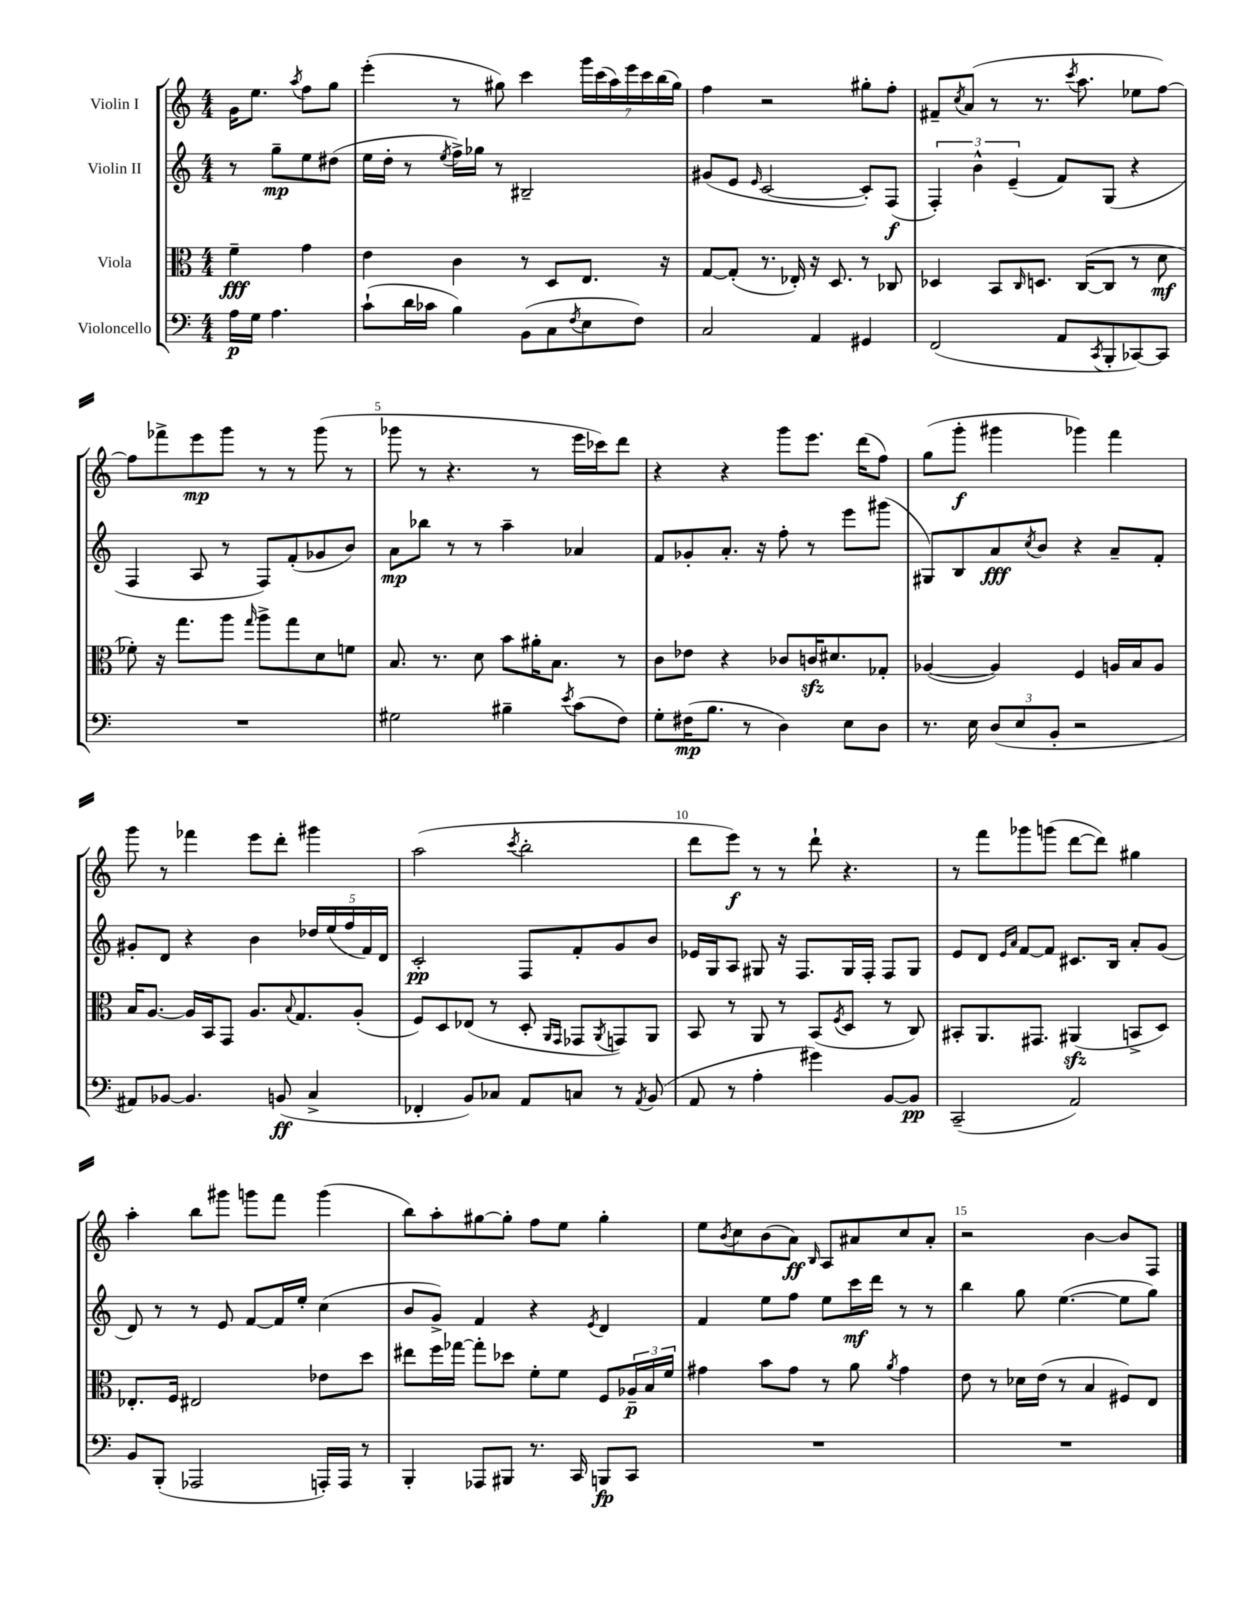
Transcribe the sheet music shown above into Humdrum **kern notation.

**kern	**dynam	**kern	**dynam	**kern	**dynam	**kern	**dynam
*part4	*part4	*part3	*part3	*part2	*part2	*part1	*part1
*staff4	*staff4	*staff3	*staff3	*staff2	*staff2	*staff1	*staff1
*I"Violoncello	*	*I"Viola	*	*I"Violin II	*	*I"Violin I	*
*clefF4	*	*clefC3	*	*clefG2	*	*clefG2	*
*k[]	*	*k[]	*	*k[]	*	*k[]	*
*M4/4	*	*M4/4	*	*M4/4	*	*M4/4	*
=	=	=	=	=	=	=	=
16A\LL	p	4f~\	fff	8r	.	16g\KL	.
16G\JJ	.	.	.	.	.	8.ee\J	.
4.A\	.	.	.	8gg~\L	mp	.	.
.	.	.	.	.	.	8qaa/	.
.	.	4g\	.	8ee\	.	8ff\L	.
.	.	.	.	(8dd#X\J	.	8gg\J	.
=1	=1	=1	=1	=1	=1	=1	=1
(8c`\L	.	4e\	.	16ee\LL	.	(4eee'\	.
.	.	.	.	16dd'\JJ	.	.	.
16d\L	.	.	.	8r	.	.	.
16c-X\JJ	.	.	.	.	.	.	.
.	.	.	.	8qee/	.	.	.
4B\)	.	4c\	.	16ff^\LL)	.	8r	.
.	.	.	.	16gg-X\JJ	.	.	.
.	.	.	.	8r	.	8gg#X\)	.
(8BB\L	.	8r	.	2B#X~/	.	4ccc\	.
8C\	.	8D/L	.	.	.	.	.
8qF/	.	.	.	.	.	.	.
8E\	.	8.E/J	.	.	.	28ggg\LL	.
.	.	.	.	.	.	(28ccc\	.
.	.	.	.	.	.	28aa\)	.
.	.	.	.	.	.	28eee\	.
8F\J)	.	.	.	.	.	.	.
.	.	.	.	.	.	28ccc\	.
.	.	.	.	.	.	(28bb\	.
.	.	16r	.	.	.	.	.
.	.	.	.	.	.	28gg#\JJ)	.
=2	=2	=2	=2	=2	=2	=2	=2
2C/	.	[8G/L	.	(8g#X/L	.	4ff\	.
.	.	(8G'/J]	.	8e/J	.	.	.
.	.	.	.	16qqe/	.	.	.
.	.	8.r	.	[2c/	.	2r	.
.	.	16E-X'/)	.	.	.	.	.
4AA/	.	16r	.	.	.	.	.
.	.	8.D/	.	.	.	.	.
4GG#X/	.	8r	.	8c'/L])	.	8gg#X'\L	.
.	.	8C-X/	.	(8F/J	f	8ff'\J	.
=3	=3	=3	=3	=3	=3	=3	=3
(2FF/	.	4D-X/	.	6F'/)	.	8f#X~/L	.
.	.	.	.	.	.	8qcc/	.
.	.	.	.	.	.	(8a/J	.
.	.	.	.	6b^^\	.	.	.
.	.	8BB/L	.	.	.	8r	.
.	.	.	.	(6e~/	.	.	.
.	.	16qqC/	.	.	.	.	.
.	.	8.Dn/J	.	.	.	8.r	.
8AA/L	.	.	.	8f/L)	.	.	.
.	.	.	.	.	.	8qccc/	.
.	.	([16C/KL	.	.	.	8.aa\	.
8qCC/	.	.	.	.	.	.	.
8BBB'/	.	8C/J]	.	(8G/J	.	.	.
[8CC-X/)	.	8r	.	4r	.	8ee-X\L	.
8CC-/J]	.	8d\	mf	.	.	[8ff\J)	.
!!LO:LB:g=z
=4	=4	=4	=4	=4	=4	=4	=4
1r	.	8f-X'\)	.	4F/	.	8ff\L]	.
.	.	16r	.	.	.	8fff-X^\	.
.	.	8.gg\L	.	.	.	.	.
.	.	.	.	8A/	.	8eee\	mp
.	.	8aa\J	.	8r	.	8ggg\J	.
.	.	16qqgg/	.	.	.	.	.
.	.	8aa^\L	.	8F/L)	.	8r	.
.	.	8gg\	.	(8f'/	.	8r	.
.	.	8d\	.	8g-X/	.	(8ggg\	.
.	.	8fn\J	.	8b/J)	.	8r	.
=5	=5	=5	=5	=5	=5	=5	=5
2G#X\	.	8.B/	.	8a\L	mp	8ggg-X\	.
.	.	.	.	8bb-X\J	.	8r	.
.	.	8.r	.	.	.	.	.
.	.	.	.	8r	.	4.r	.
.	.	8d\	.	8r	.	.	.
4B#X~\	.	8b\L	.	4aa~\	.	.	.
.	.	16a#X'\K	.	.	.	8r	.
.	.	8.B\J	.	.	.	.	.
8qe/	.	.	.	.	.	.	.
(8c\L	.	.	.	4a-X/	.	16eee\LL	.
.	.	.	.	.	.	16ccc-X\J)	.
8F\J)	.	8r	.	.	.	8ddd\J	.
=6	=6	=6	=6	=6	=6	=6	=6
8G'\L	.	8c\L	.	8f/L	.	4r	.
(16F#X\K	mp	8e-X\J	.	8g-X'/	.	.	.
8.B\J	.	.	.	.	.	.	.
.	.	4r	.	8.a'/J	.	4r	.
8r	.	.	.	.	.	.	.
.	.	.	.	16r	.	.	.
4D\)	.	8c-X/L	.	8ff'\	.	8ggg\L	.
.	.	16cnzz/K	.	8r	.	8.eee\J	.
.	.	8.d#X/	.	.	.	.	.
8E\L	.	.	.	8eee\L	.	.	.
.	.	.	.	.	.	(16ddd\KL	.
8D\J	.	8G-X'/J	.	(8ggg#X\J	.	8ff\J)	.
=7	=7	=7	=7	=7	=7	=7	=7
8.r	.	([4A-X/	.	8G#X/L)	.	(8gg\L	.
.	.	.	.	8B/	.	8ggg'\J	f
16E\	.	.	.	.	.	.	.
(12D/L	.	4A-/])	.	8a/	fff	4ggg#X\	.
12E/	.	.	.	.	.	.	.
.	.	.	.	8qcc/	.	.	.
.	.	.	.	8b/J	.	.	.
12BB'/J	.	.	.	.	.	.	.
2r	.	4F/	.	4r	.	4ggg-X\)	.
.	.	16An/LL	.	8a~/L	.	4fff\	.
.	.	16B/J	.	.	.	.	.
.	.	8A/J	.	8f'/J	.	.	.
!!LO:LB:g=z
=8	=8	=8	=8	=8	=8	=8	=8
8AA#X/L)	.	16B/KL	.	8g#X'/L	.	8ggg\	.
.	.	[8.A/J	.	.	.	.	.
[8BB-X/J	.	.	.	8d/J	.	8r	.
4.BB-/]	.	16A/LL]	.	4r	.	4fff-X\	.
.	.	16BB/J	.	.	.	.	.
.	.	8GG/J	.	.	.	.	.
.	.	8.A/L	.	4b\	.	8eee\L	.
(8BBn/	ff	.	.	.	.	8ddd'\J	.
.	.	8qqB/	.	.	.	.	.
.	.	8.G/	.	.	.	.	.
4C^/	.	.	.	20dd-X/LL	.	4ggg#X\	.
.	.	.	.	(20ee/	.	.	.
.	.	.	.	20ff/	.	.	.
.	.	(8A'/J	.	.	.	.	.
.	.	.	.	20f/)	.	.	.
.	.	.	.	20d/JJ	.	.	.
=9	=9	=9	=9	=9	=9	=9	=9
4FF-X'/	.	8F/L)	.	2c'/	pp	(2aa\	.
.	.	8D/	.	.	.	.	.
8BB/L)	.	(8E-X/J	.	.	.	.	.
8C-X/J	.	8r	.	.	.	.	.
.	.	.	.	.	.	8qccc/	.
8AA/L	.	8D'/	.	8F/L	.	2bb'\	.
.	.	16qqAA/LL	.	.	.	.	.
.	.	16qqGG/JJ	.	.	.	.	.
8Cn/J	.	8GG-X/L	.	8f'/	.	.	.
.	.	8qAA/	.	.	.	.	.
8r	.	8GGn/)	.	8g/	.	.	.
8qAA/	.	.	.	.	.	.	.
(8BB/	.	8AA/J	.	8b/J	.	.	.
=10	=10	=10	=10	=10	=10	=10	=10
8AA/	.	8BB/	.	16e-X/LL	.	8ddd\L	.
.	.	.	.	16G/J	.	.	.
8r	.	8r	.	8A/J	.	8eee\J)	f
4A'\	.	8AA/	.	8G#X/	.	8r	.
.	.	8r	.	16r	.	8r	.
.	.	.	.	8.F/L	.	.	.
4g#X\)	.	(8BB/L	.	.	.	8ddd`\	.
.	.	8qF/	.	.	.	.	.
.	.	8D/J	.	16G#/L	.	4.r	.
.	.	.	.	16F'/JJ	.	.	.
[8BB/L	.	8r	.	8F/L	.	.	.
8BB/J]	pp	8C/)	.	8G#/J	.	.	.
=11	=11	=11	=11	=11	=11	=11	=11
(2CC~/	.	8BB#X'/L	.	8e/L	.	8r	.
.	.	8.AA/	.	8d/J	.	8fff\L	.
.	.	.	.	16qqe/LL	.	.	.
.	.	.	.	16qqa/JJ	.	.	.
.	.	.	.	[8f/L	.	8ggg-X\	.
.	.	8.GG#X/J	.	.	.	.	.
.	.	.	.	8f/J]	.	(8gggn\J	.
2AA/)	.	(4AA#Xzz/	.	8.c#X/L	.	[8ddd\L	.
.	.	.	.	.	.	8ddd\J])	.
.	.	.	.	16B/Jk	.	.	.
.	.	8BBn^/L	.	8a'/L	.	4gg#X\	.
.	.	8D/J)	.	(8g/J	.	.	.
!!LO:LB:g=z
=12	=12	=12	=12	=12	=12	=12	=12
8BB/L	.	8.E-X'/L	.	8d/)	.	4aa'\	.
(8BBB'/J	.	.	.	8r	.	.	.
.	.	16F/Jk	.	.	.	.	.
2AAA-X/	.	2E#X/	.	8r	.	8bb\L	.
.	.	.	.	8e/	.	8ggg#X\J	.
.	.	.	.	[8f/L	.	8gggn\L	.
.	.	.	.	16f/L]	.	8fff\J	.
.	.	.	.	16ee'/JJ	.	.	.
16AAAn'/LL)	.	8e-X\L	.	(4cc\	.	(4ggg\	.
16AAA/JJ	.	.	.	.	.	.	.
8r	.	8dd\J	.	.	.	.	.
=13	=13	=13	=13	=13	=13	=13	=13
4BBB'/	.	8ee#X\L	.	8b/L	.	8bb\L)	.
.	.	16ff\L	.	8g^/J)	.	8aa'\	.
.	.	[16gg-X\JJ	.	.	.	.	.
8AAA-X/L	.	8gg-'\L]	.	4f/	.	[8gg#X\	.
8BBB#X/J	.	8dd-X\J	.	.	.	8gg#'\J]	.
8.r	.	8f'\L	.	4r	.	8ff\L	.
.	.	8f\J	.	.	.	8ee\J	.
16CC/	.	.	.	.	.	.	.
.	.	.	.	8qe/	.	.	.
8BBBn/L	fp	8F/L	.	4d/	.	4gg#'\	.
8CC/J	.	24A-X~/L	p	.	.	.	.
.	.	24B/	.	.	.	.	.
.	.	24f/JJ	.	.	.	.	.
=14	=14	=14	=14	=14	=14	=14	=14
1r	.	4g#X\	.	4f/	.	8ee\L	.
.	.	.	.	.	.	8qb/	.
.	.	.	.	.	.	8cc\	.
.	.	8b\L	.	8ee\L	.	(8b\	.
.	.	8g#\J	.	8ff\J	.	8a\J)	ff
.	.	.	.	.	.	16qqB/	.
.	.	8r	.	8ee\L	.	8A/L	.
.	.	8a\	.	16ccc\L	mf	8a#X/	.
.	.	.	.	16ddd\JJ	.	.	.
.	.	8qa/	.	.	.	.	.
.	.	4g#\	.	8r	.	8cc/	.
.	.	.	.	8r	.	8a#'/J	.
=15	=15	=15	=15	=15	=15	=15	=15
1r	.	8e\	.	4bb\	.	2r	.
.	.	8r	.	.	.	.	.
.	.	16d-X\LL	.	8gg\	.	.	.
.	.	(16e\JJ	.	.	.	.	.
.	.	8r	.	([4.ee\	.	.	.
.	.	4B/	.	.	.	[4b\	.
.	.	8F#X/L)	.	8ee\L]	.	8b/L]	.
.	.	8E/J	.	8gg\J)	.	8F/J	.
==	==	==	==	==	==	==	==
*-	*-	*-	*-	*-	*-	*-	*-
